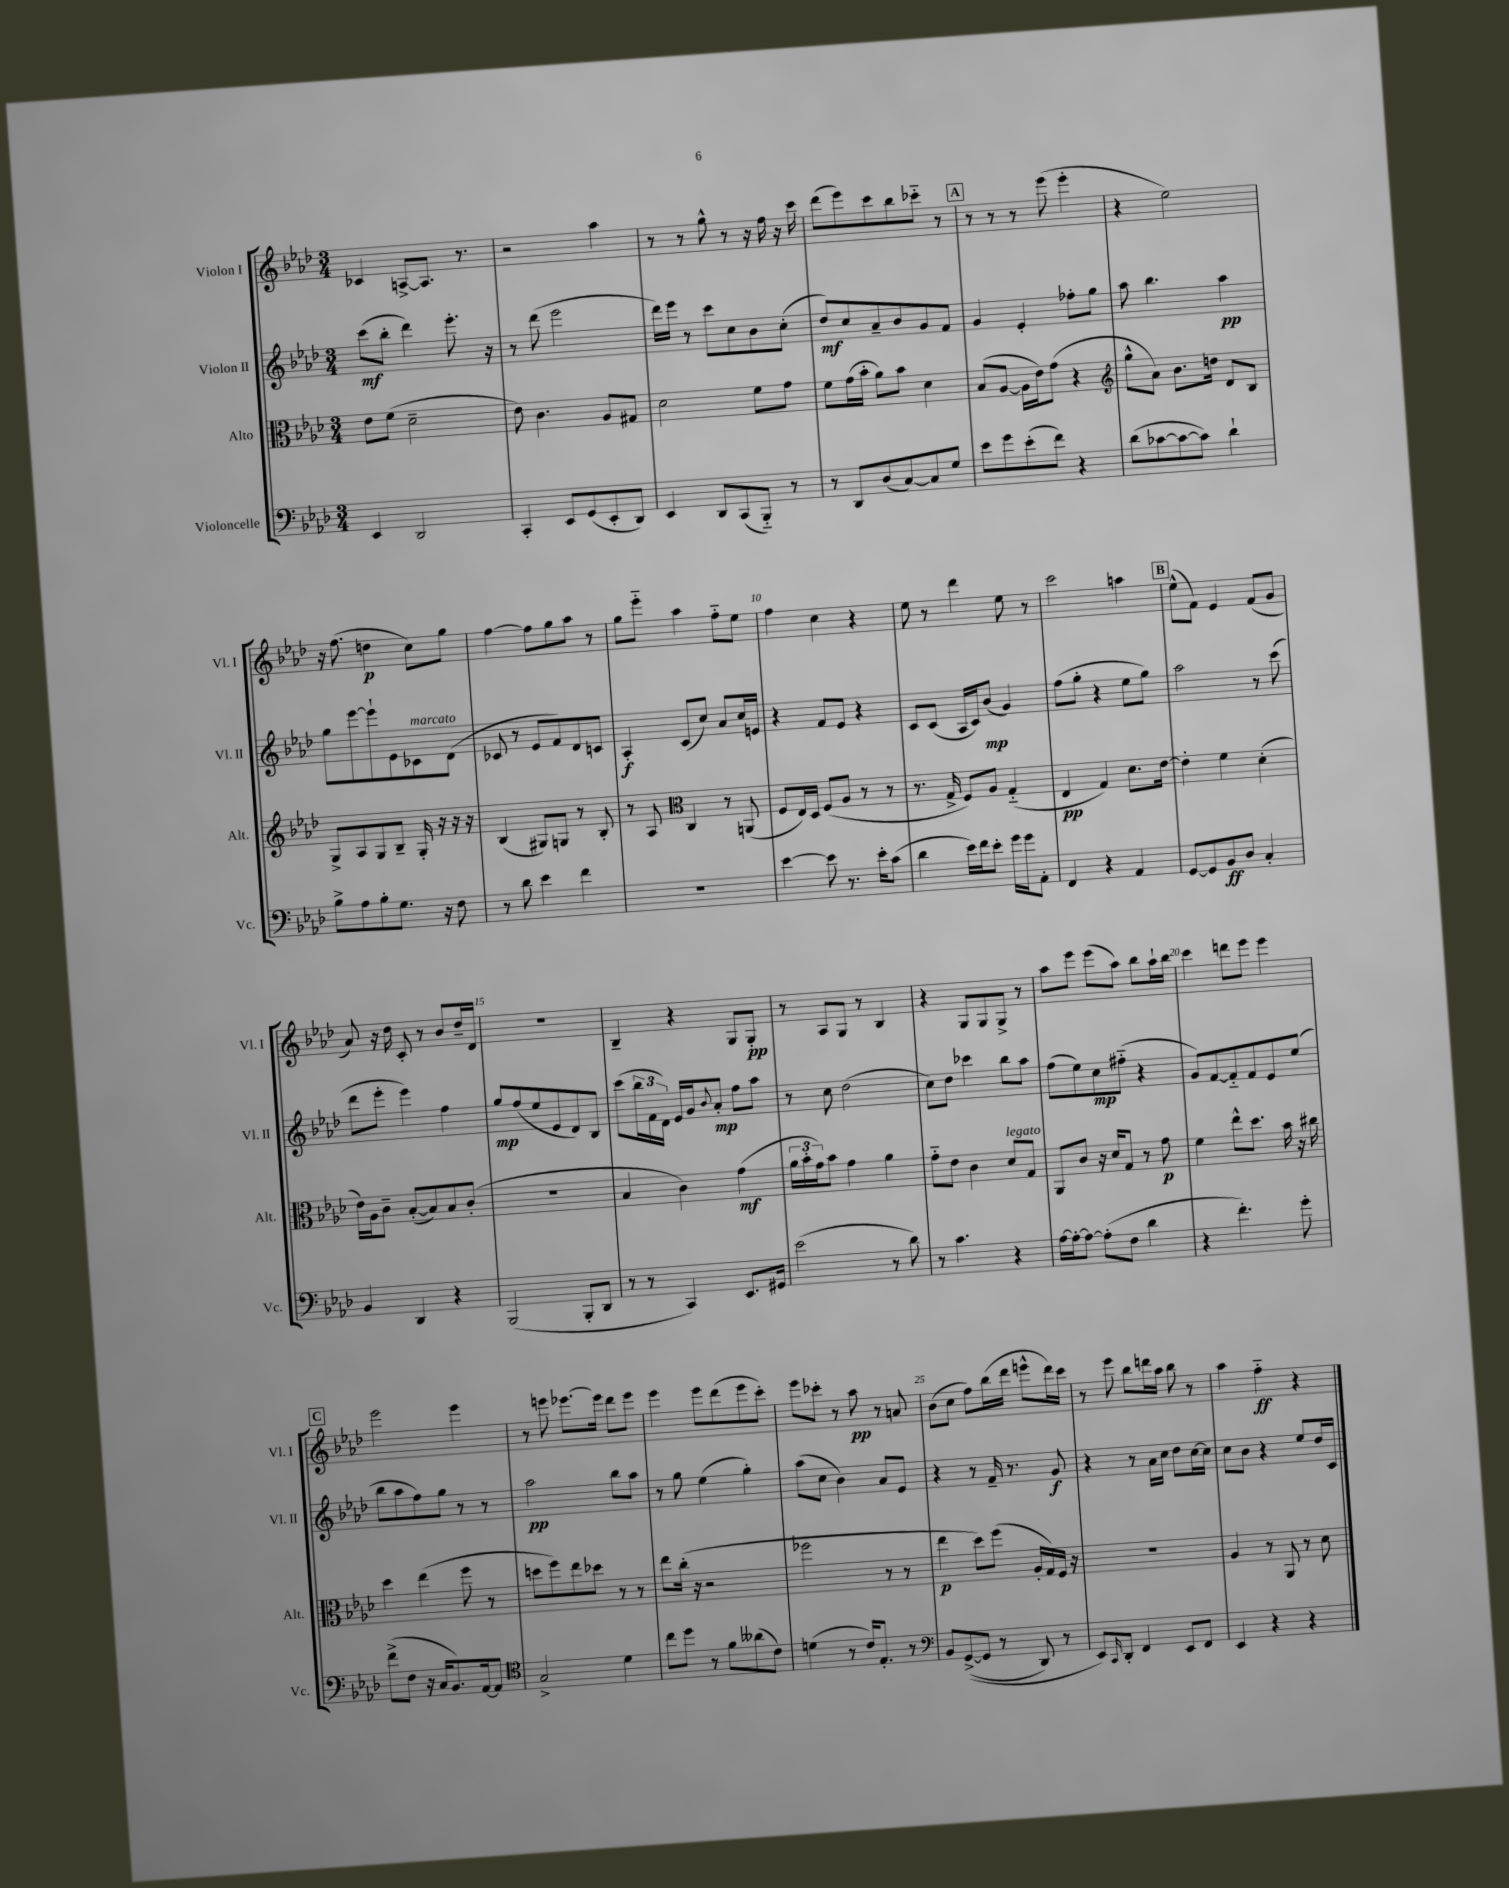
<<
\new StaffGroup <<
\new Staff = "s0" \with { instrumentName = "Violon I" shortInstrumentName = "Vl. I" } {
    \clef treble \key aes \major \numericTimeSignature \time 3/4
    ces'4 a8~-> a8. r8. |
    r2 aes''4 |
    r8 r8 g''8-^ r8 r16 f''16 r16 c'''16 |
    des'''8( ees'''8) c'''8 bes''8 ces'''8-_ r8 |
    \mark \markup { \box "A" } r8 r8 r8 ees'''8( ees'''4-. |
    r4 ees''2) |
    r16 f''8.( d''4\p c''8) g''8 |
    f''4~ f''8 g''8 aes''8 r8 |
    g''8 ees'''8-_ aes''4 f''8-_ ees''8 |
    f''4 c''4 r4 |
    ees''8 r8 des'''4 ees''8 r8 |
    c'''2 a''4 |
    \mark \markup { \box "B" } ees''8-^( f'8) ees'4 f'8( g'8 |
    aes'8) r16 des''16 c'8-. r8 bes'8 des''16-- des'16 |
    R2. |
    bes4-- r4 g8 g8-.\pp |
    r8 aes8 g8 r8 bes4 |
    r4 g8 g8 g8-> r8 |
    aes''8 ees'''8 ees'''8( aes''8) bes''8 aes''16-! bes''16 |
    c'''4 d'''8 ees'''8 ees'''4 |
    \mark \markup { \box "C" } ees'''2 ees'''4 |
    r8 e'''8 ees'''8.~ ees'''16 des'''8 ees'''8 |
    ees'''4 ees'''8 des'''8( ees'''8 c'''8-.) |
    ees'''8 ces'''8-. r8 aes''8\pp r8 a'8 |
    bes'8( c''8 f''8) bes''16( des'''16 e'''8-^ des'''16) c'''16 |
    r8 ees'''8 bes''8 d'''16 aes''16 bes''8 r8 |
    aes''4 f''4-_\ff r4 \bar "|." |
}
\new Staff = "s1" \with { instrumentName = "Violon II" shortInstrumentName = "Vl. II" } {
    \clef treble \key aes \major \numericTimeSignature \time 3/4
    c'''8\mf( bes''8-. des'''4) ees'''8.-. r16 |
    r8 des'''8( ees'''2 |
    des'''16) ees'''16 r8 c'''8 c''8 bes'8 c''8-.( |
    des''8\mf) c''8 aes'8-- bes'8 g'8 f'8 |
    \mark \markup { \box "A" } g'4 ees'4-. fes''8-. g''8 |
    aes''8 bes''4. aes''4\pp |
    g''8 ees'''8~ ees'''8-! ees'8 ces'8^\markup { \italic "marcato" } des'8( |
    ces'8 r8 ees'8 f'8) des'8 c'8 |
    aes4-.\f c'8( c''8) aes'8 c''16 e'16 |
    r4 f'8 ees'8 r4 |
    c'8 c'8( aes16 c'16) bes'8\mp( g'4) |
    f''8( g''8-. r4 ees''8 g''8) |
    \mark \markup { \box "B" } aes''2 r8 c'''8( |
    des'''8 ees'''8-. ees'''4) f''4 |
    g''8\mp f''8( ees''8 ees'8 des'8) bes8 |
    c'''8( \tuplet 3/2 { bes''16 f'16 des'16) } ees'16 g'16 \appoggiatura { bes'8 } aes'8-.\mp f''8 aes''8 |
    r8 c''8 des''2( |
    c''8) des''8 ces'''4 bes''8 aes''8 |
    f''8( ees''8) c''8\mp fis''8-_( r4 |
    g'8) f'8~ f'8-_ f'8 ees'8 ees''8( |
    \mark \markup { \box "C" } bes''8 aes''8 f''8) g''8 r8 r8 |
    aes''2\pp bes''8 aes''8 |
    r8 g''8 ees''4( g''4-.) |
    aes''8( c''8 bes'4) aes'8 ees'8 |
    r4 r8 f'16-- r8. g'8\f |
    r4 r8 aes'16 c''16 des''8 c''16~ c''16 |
    c''8 bes'8 r4 ees''8 des''16 c'16 \bar "|." |
}
\new Staff = "s2" \with { instrumentName = "Alto" shortInstrumentName = "Alt." } {
    \clef alto \key aes \major \numericTimeSignature \time 3/4
    ees'8 f'8( des'2-- |
    ees'8) c'4. aes8 gis8 |
    des'2 f'8 g'8 |
    f'8 g'16( bes'16-. aes'8) bes'8 des'4 |
    \mark \markup { \box "A" } bes8( aes8~ aes16 ees'16) g'8( r4 |
    \clef treble g''8-^ aes'8) bes'8. d''16 des'8 bes8 |
    g8-> aes8 g8 bes8-- g16-. r16 r16 r16 |
    bes4( gis8) g8 r8 bes8-. |
    r8 aes8 \clef alto c4 r8 a,8( |
    f8 ees16) des16 f8( aes8 r8 r8 |
    r8. g16-> f8) aes8 g4-_( |
    ees4\pp g4) des'8. ees'16~ |
    \mark \markup { \box "B" } ees'4-. f'4 des'4-.( |
    ees'16) aes16 c'8-- bes8~-.( bes8) bes8 c'8-.( |
    R2. |
    bes4 c'4) g'4\mf( |
    \tuplet 3/2 { aes'16 bes'16-. g'16) } bes'8 g'4 aes'4 |
    g'8-_ ees'8 c'4 des'8^\markup { \italic "legato" } g8 |
    aes,8 c'8 r16 des'16 g8 r8 g'8\p |
    f'4 ees''8-^ des''8. bes'16 r16 cis''16 |
    \mark \markup { \box "C" } des''4 ees''4( f''8 r8 |
    d''8 f''8) ees''8 des''8 r8 r8 |
    ees''8 c''16-.( r16 r2 |
    fes''2 r8 r8 |
    ees''4\p des''8) f''8( aes16-. g16) f16 r16 |
    R2. |
    aes4 r8 aes,8 r8 des'8 \bar "|." |
}
\new Staff = "s3" \with { instrumentName = "Violoncelle" shortInstrumentName = "Vc." } {
    \clef bass \key aes \major \numericTimeSignature \time 3/4
    ees,4 des,2 |
    c,4-. ees,8 g,8( ees,8-. des,8) |
    ees,4 des,8 c,8( bes,,8-_) r8 |
    r8 des,8 des8( c8~) c8 g8 |
    \mark \markup { \box "A" } ees'8 g'8 ees'8-.( f'8) r4 |
    des'8( ces'8~ ces'8~ ces'8) des'4-! |
    bes8-> aes8 bes8-. g8. r16 f8 |
    r8 des'8 ees'4 f'4 |
    R2. |
    ees'4~ ees'8 r8. ees'16-. c'8( |
    des'4 ees'16) f'16 ees'8-. g'16 g'16 aes,8-. |
    f,4 r4 aes,4 |
    \mark \markup { \box "B" } g,8~ g,8 bes,8\ff des8 c4-. |
    bes,4 des,4 r4 |
    bes,,2( bes,,8-. des,8 |
    r8 r8 c,4) ees,8. gis,16 |
    ees'2( r8 des'8) |
    r8 c'4. r4 |
    aes16~ aes16~-. aes8~ aes8-.( f8 des'4 |
    r4 f'4.-.) g'8-. |
    \mark \markup { \box "C" } f'8->( f8 r16 c16 bes,8.) aes,16~ aes,8 |
    \clef tenor g2-> des'4 |
    c''8 des''8 r8 f'8 aeses'8( c'8) |
    d'4( r8 c'16) ees8.-. r8 |
    \clef bass bes,8 g,8~->(\( g,8 r8 des,8) r8 |
    ees,8\) \grace { c,16 } des,8-. f,4 ees,8 f,8 |
    ees,4 r4 r4 \bar "|." |
}
>>
>>
\layout { \context { \Score \override BarNumber.break-visibility = ##(#f #t #t) barNumberVisibility = #(every-nth-bar-number-visible 5) } }
